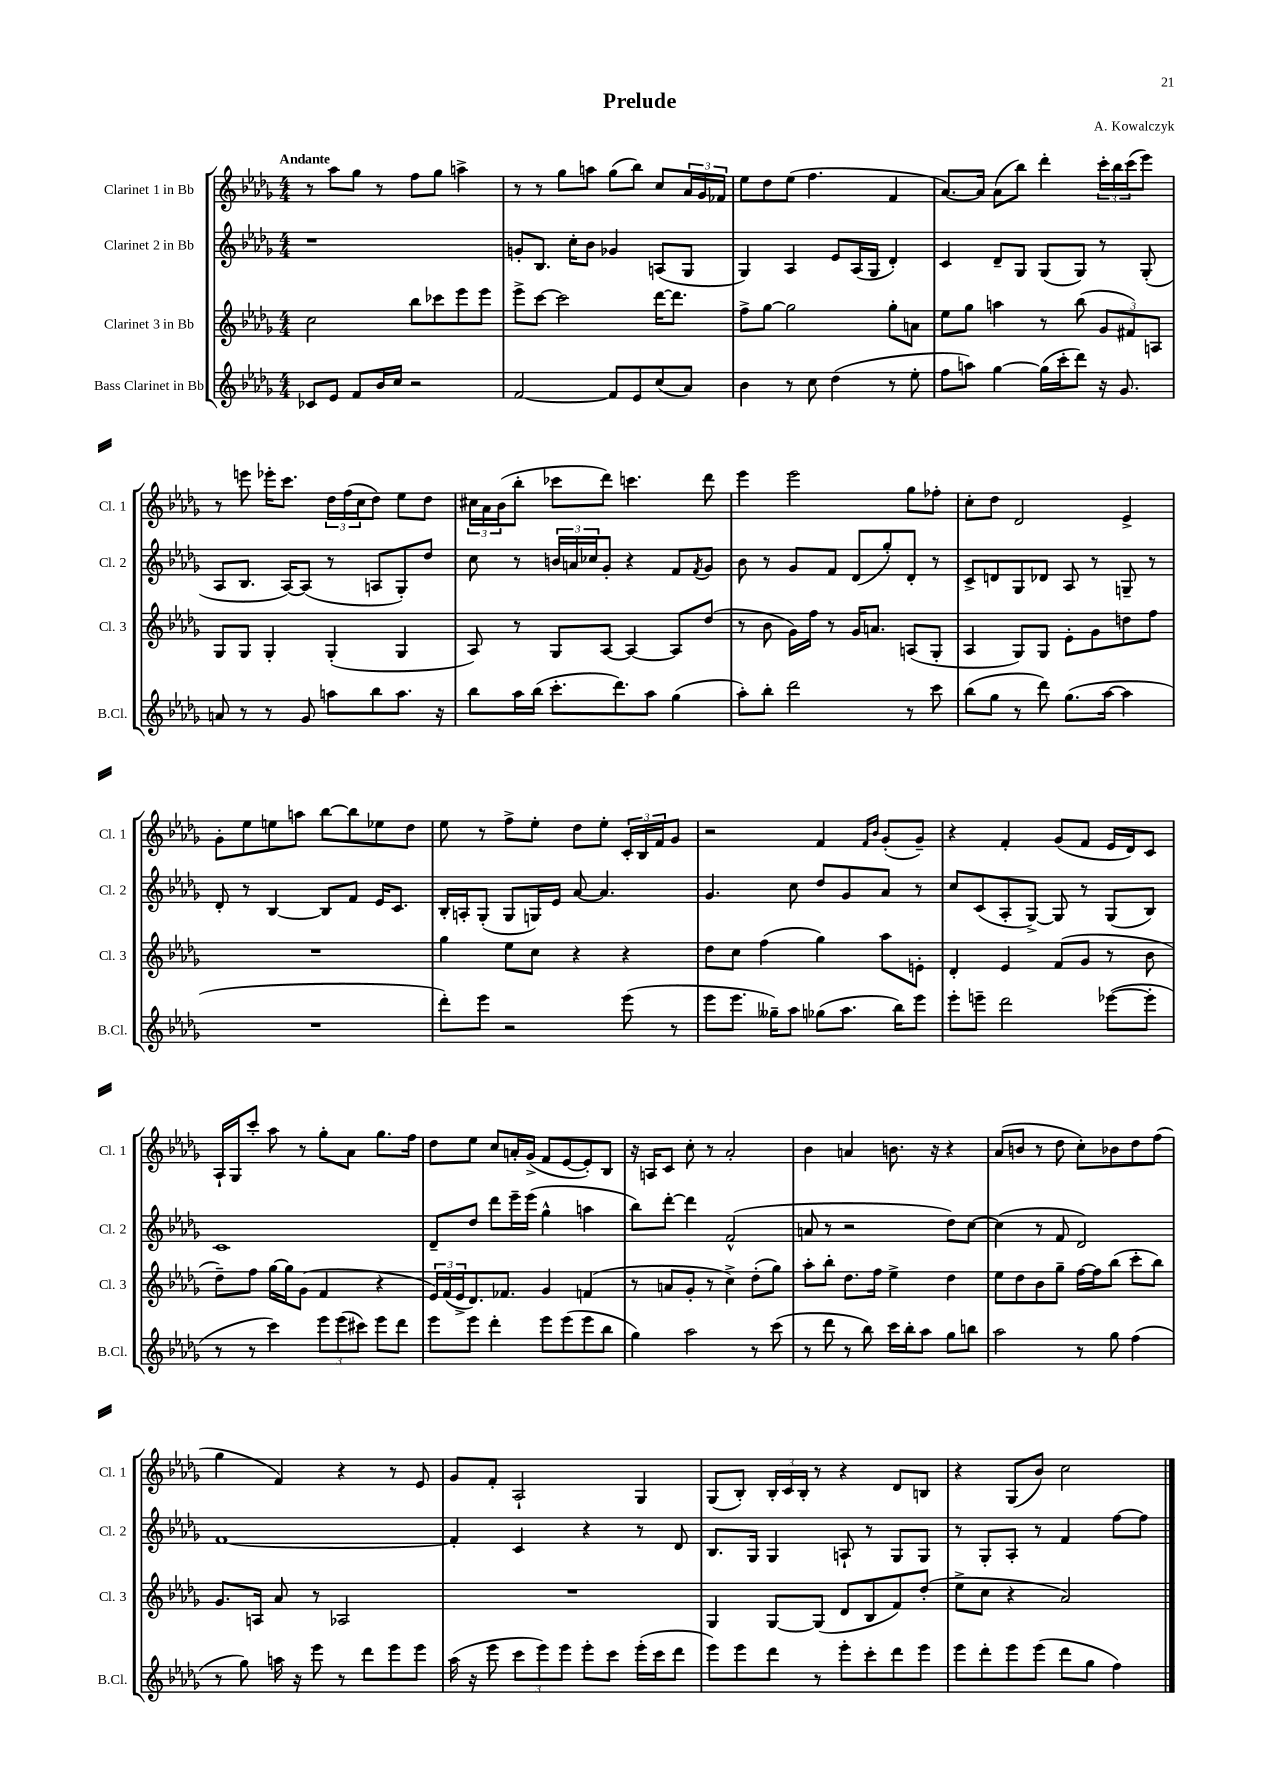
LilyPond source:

\header { title = "Prelude" composer = "A. Kowalczyk" }
<<
\new StaffGroup <<
\new Staff = "s0" \with { instrumentName = "Clarinet 1 in Bb" shortInstrumentName = "Cl. 1" } {
    \clef treble \key des \major \numericTimeSignature \time 4/4 \tempo "Andante"
    r8 aes''8 ges''8 r8 f''8 ges''8 a''4-> |
    r8 r8 ges''8 a''8 ges''8( bes''8) c''8 \tuplet 3/2 { aes'16 ges'16 fes'16 } |
    ees''8 des''8 ees''8( f''4. f'4 |
    aes'8.~) aes'16 aes'8( bes''8) des'''4-. \tuplet 3/2 { c'''16-. bes''16 c'''16( } ees'''8) |
    r8 e'''8 ees'''16-. c'''8. \tuplet 3/2 { des''16 f''16( c''16 } des''8) ees''8 des''8 |
    \tuplet 3/2 { cis''16 aes'16 bes'16( } bes''8-. ces'''8 des'''8) c'''4. des'''8 |
    ees'''4 ees'''2 ges''8 fes''8-. |
    c''8-. des''8 des'2 ees'4-> |
    ges'8-. ees''8 e''8 a''8 bes''8~ bes''8 ees''8 des''8 |
    ees''8 r8 f''8-> ees''8-. des''8 ees''8-. \tuplet 3/2 { c'16-. bes16 f'16 } ges'8 |
    r2 f'4 \grace { f'16 bes'16 } ges'8-.( ges'8--) |
    r4 f'4-. ges'8( f'8 ees'16 des'16) c'8 |
    aes16-! ges16 c'''8-. aes''8 r8 ges''8-. aes'8 ges''8. f''16 |
    des''8 ees''8 c''8 a'16-. ges'16->( f'8 ees'8~ ees'8-.) bes8 |
    r16 a16 c'8 c''8-. r8 aes'2-. |
    bes'4 a'4 b'8. r16 r4 |
    aes'8( b'8 r8 des''8 c''8-.) bes'8 des''8 f''8( |
    ges''4 f'4) r4 r8 ees'8 |
    ges'8 f'8-. aes2-! ges4 |
    ges8( bes8-.) \tuplet 3/2 { bes16-. c'16 bes16-. } r8 r4 des'8 b8 |
    r4 ges8( bes'8) c''2 \bar "|." |
}
\new Staff = "s1" \with { instrumentName = "Clarinet 2 in Bb" shortInstrumentName = "Cl. 2" } {
    \clef treble \key des \major \numericTimeSignature \time 4/4
    r1 |
    g'8-. bes8. c''16-. bes'8 ges'4 a8( ges8 |
    ges4) aes4 ees'8 aes16( ges16 des'4-.) |
    c'4 des'8-- ges8 ges8( ges8) r8 ges8-.( |
    aes8 bes8. aes16~) aes8( r8 a8 ges8-.) des''8 |
    c''8 r8 \tuplet 3/2 { b'16 a'16 ces''16 } ges'8-. r4 f'8 \acciaccatura { f'8 } ges'8 |
    bes'8 r8 ges'8 f'8 des'8( ges''8-.) des'8-. r8 |
    c'8-> d'8 ges8 des'8 aes8 r8 g8-- r8 |
    des'8-. r8 bes4~ bes8 f'8 ees'16 c'8. |
    bes16-. a16-. ges8-.( ges8 g16) ees'16 aes'8~ aes'4. |
    ges'4. c''8 des''8 ges'8 aes'8 r8 |
    c''8 c'8( aes8-. ges8~->) ges8 r8 ges8( bes8) |
    c'1 |
    des'8-- des''8 des'''8 ees'''16-- ees'''16( ges''4-^ a''4 |
    bes''8) des'''8~-. des'''4 f'2-^( |
    a'8 r8 r2 des''8) c''8~ |
    c''4( r8 f'8 des'2) |
    f'1~ |
    f'4-. c'4 r4 r8 des'8 |
    bes8. ges16 ges4 a8-! r8 ges8 ges8 |
    r8 ges8-. aes8-. r8 f'4 f''8~ f''8 \bar "|." |
}
\new Staff = "s2" \with { instrumentName = "Clarinet 3 in Bb" shortInstrumentName = "Cl. 3" } {
    \clef treble \key des \major \numericTimeSignature \time 4/4
    c''2 bes''8 ces'''8 ees'''8 ees'''8 |
    ees'''8-> c'''8~ c'''2 des'''16~ des'''8. |
    f''8-> ges''8~ ges''2 ges''8-. a'8 |
    ees''8 ges''8 a''4 r8 bes''8( \tuplet 3/2 { ges'8 fis'8) a8 } |
    ges8 ges8 ges4-. ges4-.( ges4 |
    aes8) r8 ges8 aes8~ aes4~ aes8 des''8( |
    r8 bes'8 ges'16) f''16 r8 ges'16 a'8. a8( ges8-. |
    aes4 ges8) ges8 ees'8-. ges'8 d''8 f''8 |
    R1 |
    ges''4 ees''8 c''8 r4 r4 |
    des''8 c''8 f''4( ges''4) aes''8 e'8-. |
    des'4-. ees'4 f'8( ges'8 r8 bes'8 |
    des''8--) f''8 ges''16~ ges''16 ges'8( f'4 r4 |
    \tuplet 3/2 { ees'16) f'16( ees'16-> } des'8.) fes'8. ges'4 f'4( |
    r8 a'8 ges'8-. r8 c''4->) des''8-.( ges''8) |
    aes''8-. bes''8-. des''8. f''16 ees''4-> des''4 |
    ees''8 des''8 bes'8 ges''8-- f''16~ f''16 bes''8( c'''8-. bes''8) |
    ges'8. a16 aes'8 r8 aes2 |
    R1 |
    ges4 ges8~ ges8( des'8 bes8 f'8) des''8-.( |
    ees''8-> c''8 r4 aes'2) \bar "|." |
}
\new Staff = "s3" \with { instrumentName = "Bass Clarinet in Bb" shortInstrumentName = "B.Cl." } {
    \clef treble \key des \major \numericTimeSignature \time 4/4
    ces'8 ees'8 f'8 bes'16 c''16 r2 |
    f'2~ f'8 ees'8 c''8( aes'8) |
    bes'4 r8 c''8 des''4( r8 ees''8-. |
    f''8 a''8) ges''4~ ges''16( c'''16-. des'''8) r16 ges'8. |
    a'8 r8 r8 ges'8 a''8 bes''8 a''8. r16 |
    bes''8 aes''16 bes''16( c'''8.-. des'''8.) aes''8 ges''4( |
    aes''8-.) bes''8-. des'''2 r8 c'''8 |
    bes''8( ges''8 r8 des'''8) ges''8.( aes''16~ aes''4 |
    R1 |
    des'''8-.) ees'''8 r2 ees'''8( r8 |
    ees'''8 ees'''8. geses''16--) aes''8 ges''8( aes''8. bes''16) ees'''8 |
    ees'''8-. e'''8-- des'''2 ees'''8~( ees'''8-. |
    r8 r8 c'''4) \tuplet 3/2 { ees'''8 ees'''8( cis'''8) } ees'''8 des'''8 |
    ees'''8 ees'''8 des'''4-. ees'''8 ees'''8( ees'''8 bes''8 |
    ges''4) aes''2 r8 c'''8( |
    r8 des'''8 r8 bes''8) c'''16 bes''16-. aes''8 ges''8 b''8 |
    aes''2 r8 ges''8 f''4( |
    r8 ges''8) a''16 r16 ees'''8 r8 des'''8 ees'''8 ees'''8 |
    aes''16( r16 ees'''8 \tuplet 3/2 { c'''8 ees'''8) ees'''8 } ees'''8-. c'''8 ees'''16-.( c'''16 des'''8 |
    ees'''8) ees'''8 des'''8 r8 ees'''8-. c'''8-. des'''8 ees'''8 |
    ees'''8 des'''8-. ees'''8 ees'''8( des'''8 ges''8 f''4) \bar "|." |
}
>>
>>
\layout { \context { \Score \remove "Bar_number_engraver" } }
